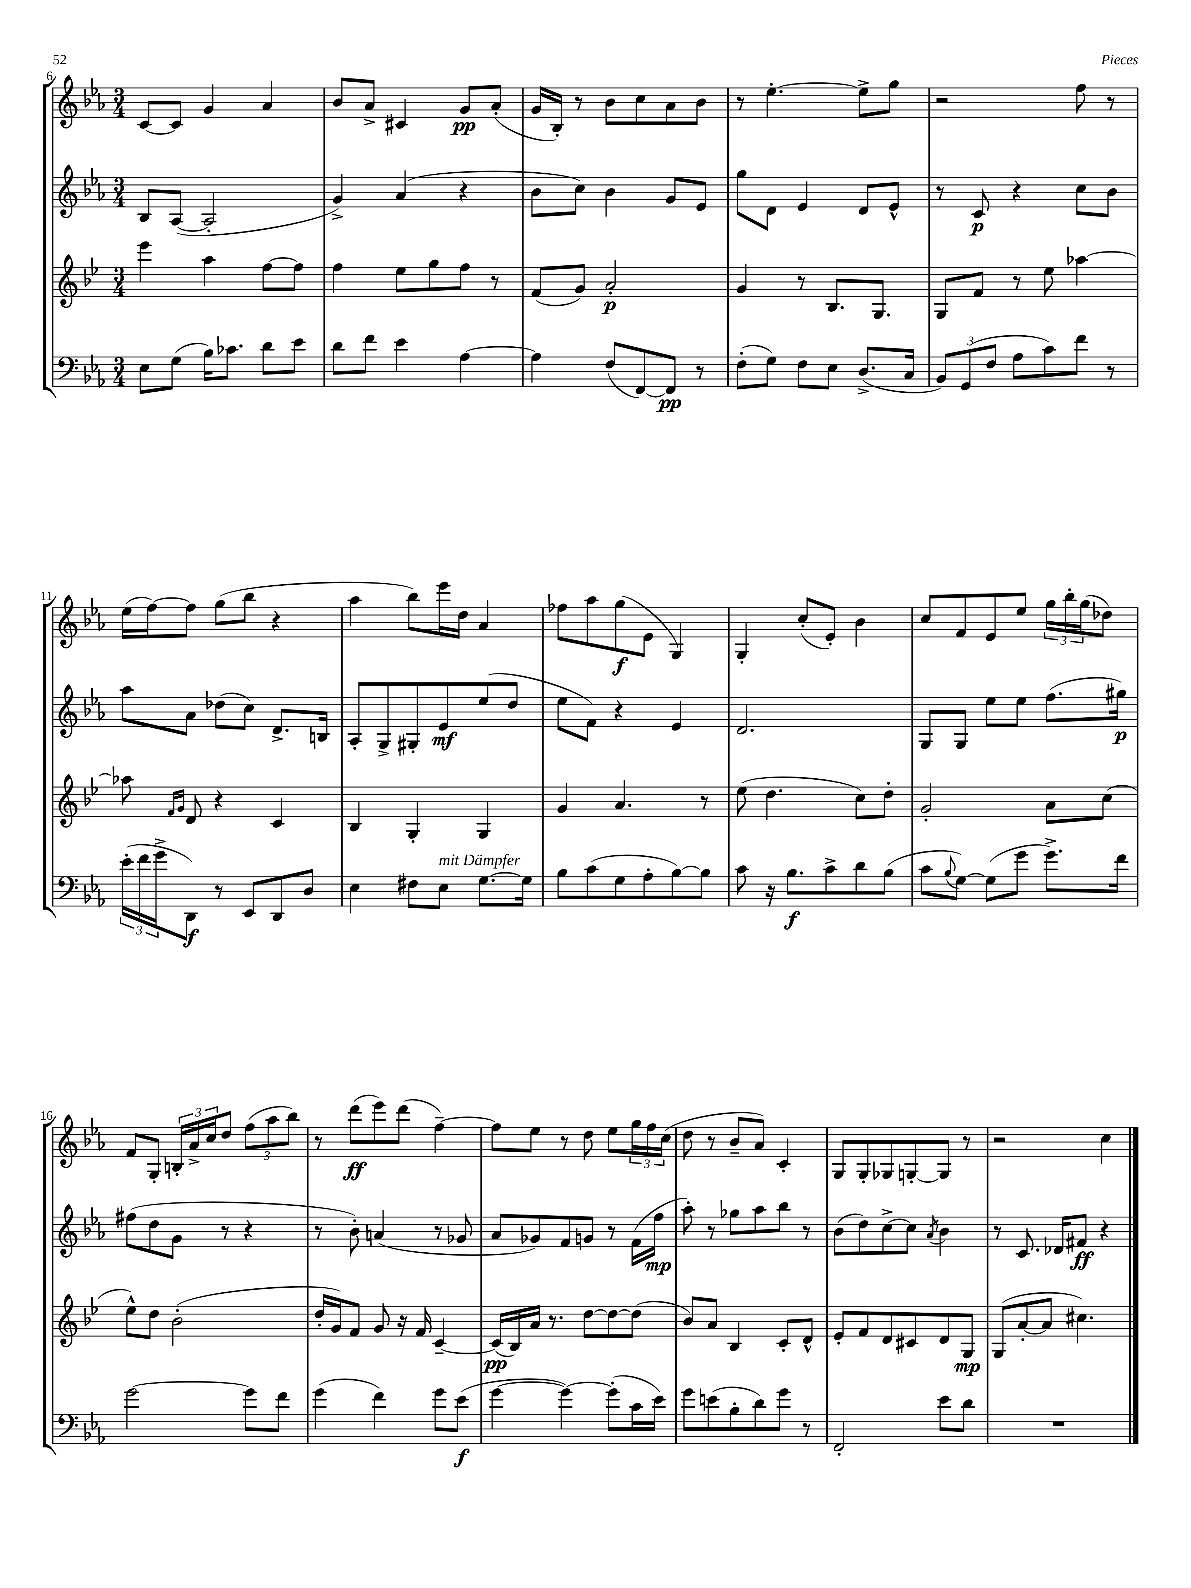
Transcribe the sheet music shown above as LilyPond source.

<<
\new StaffGroup <<
\new Staff = "s0" {
    \clef treble \key ees \major \numericTimeSignature \time 3/4
    c'8~ c'8 g'4 aes'4 |
    bes'8 aes'8-> cis'4 g'8\pp aes'8-.( |
    g'16 bes16-.) r8 bes'8 c''8 aes'8 bes'8 |
    r8 ees''4.~-. ees''8-> g''8 |
    r2 f''8 r8 |
    ees''16( f''16~) f''8 g''8( bes''8 r4 |
    aes''4 bes''8) ees'''16 d''16 aes'4 |
    fes''8 aes''8 g''8\f( ees'8 g4) |
    g4-. c''8-.( ees'8-.) bes'4 |
    c''8 f'8 ees'8 ees''8 \tuplet 3/2 { g''16 bes''16-. g''16( } des''8) |
    f'8 g8-. \tuplet 3/2 { b16-. aes'16-> c''16 } d''8 \tuplet 3/2 { f''8( aes''8 bes''8) } |
    r8 d'''8\ff( ees'''8) d'''8( f''4~--) |
    f''8 ees''8 r8 d''8 ees''8 \tuplet 3/2 { g''16 f''16 c''16( } |
    d''8 r8 bes'8-- aes'8) c'4-. |
    g8 g8-. ges8 g8~-. g8 r8 |
    r2 c''4 \bar "|." |
}
\new Staff = "s1" {
    \clef treble \key ees \major \numericTimeSignature \time 3/4
    bes8 aes8~( aes2-. |
    g'4->) aes'4( r4 |
    bes'8 c''8) bes'4 g'8 ees'8 |
    g''8 d'8 ees'4 d'8 ees'8-^ |
    r8 c'8\p r4 c''8 bes'8 |
    aes''8 aes'8 des''8( c''8) d'8.-> b16 |
    aes8-. g8-> gis8-. ees'8\mf ees''8( d''8 |
    ees''8 f'8) r4 ees'4 |
    d'2. |
    g8 g8 ees''8 ees''8 f''8.( gis''16\p) |
    fis''8( d''8 g'8 r8 r4 |
    r8 bes'8-.) a'4( r8 ges'8 |
    aes'8 ges'8) f'8 g'8 r8 f'16( f''16\mp |
    aes''8-.) r8 ges''8 aes''8 bes''8 r8 |
    bes'8( d''8) c''8~-> c''8 \acciaccatura { aes'8 } bes'4 |
    r8 c'8. des'16 fis'8\ff r4 \bar "|." |
}
\new Staff = "s2" {
    \clef treble \key bes \major \numericTimeSignature \time 3/4
    ees'''4 a''4 f''8~ f''8 |
    f''4 ees''8 g''8 f''8 r8 |
    f'8( g'8) a'2-.\p |
    g'4 r8 bes8. g8. |
    g8 f'8 r8 ees''8 aes''4~ |
    aes''8 \grace { f'16 g'16 } d'8 r4 c'4 |
    bes4 g4-. g4 |
    g'4 a'4. r8 |
    ees''8( d''4. c''8) d''8-. |
    g'2-. a'8 c''8( |
    ees''8-^) d''8 bes'2-.( |
    d''16-. g'16) f'8 g'8 r16 f'16 c'4~-- |
    c'16\pp( bes16) a'16 r8. d''8~ d''8~ d''8( |
    bes'8) a'8 bes4 c'8-. d'8-^ |
    ees'8-. f'8 d'8 cis'8 d'8 g8\mp |
    g8( a'8~-. a'8 cis''4.) \bar "|." |
}
\new Staff = "s3" {
    \clef bass \key ees \major \numericTimeSignature \time 3/4
    ees8 g8( bes16) ces'8. d'8 ees'8 |
    d'8 f'8 ees'4 aes4~ |
    aes4 f8( f,8~) f,8\pp r8 |
    f8-.( g8) f8 ees8 d8.->( c16 |
    \tuplet 3/2 { bes,8) g,8( f8 } aes8 c'8) f'8 r8 |
    \tuplet 3/2 { ees'16-.( f'16 g'16-> } d,8\f) r8 ees,8 d,8 d8 |
    ees4 fis8 ees8^\markup { \italic "mit Dämpfer" } g8.~ g16 |
    bes8 c'8( g8 aes8-. bes8~) bes8 |
    c'8 r16 bes8.\f c'8-> d'8 bes8( |
    c'8 \appoggiatura { bes8 } g8~) g8( g'8 g'8.->) f'16 |
    g'2~ g'8 f'8 |
    g'4( f'4) g'8 ees'8\f( |
    g'4~ g'4~) g'8-.( c'16 ees'16) |
    g'8 e'8( bes8-. d'8) g'8 r8 |
    f,2-. ees'8 d'8 |
    R2. \bar "|." |
}
>>
>>
\layout { \context { \Score currentBarNumber = #6 } }
